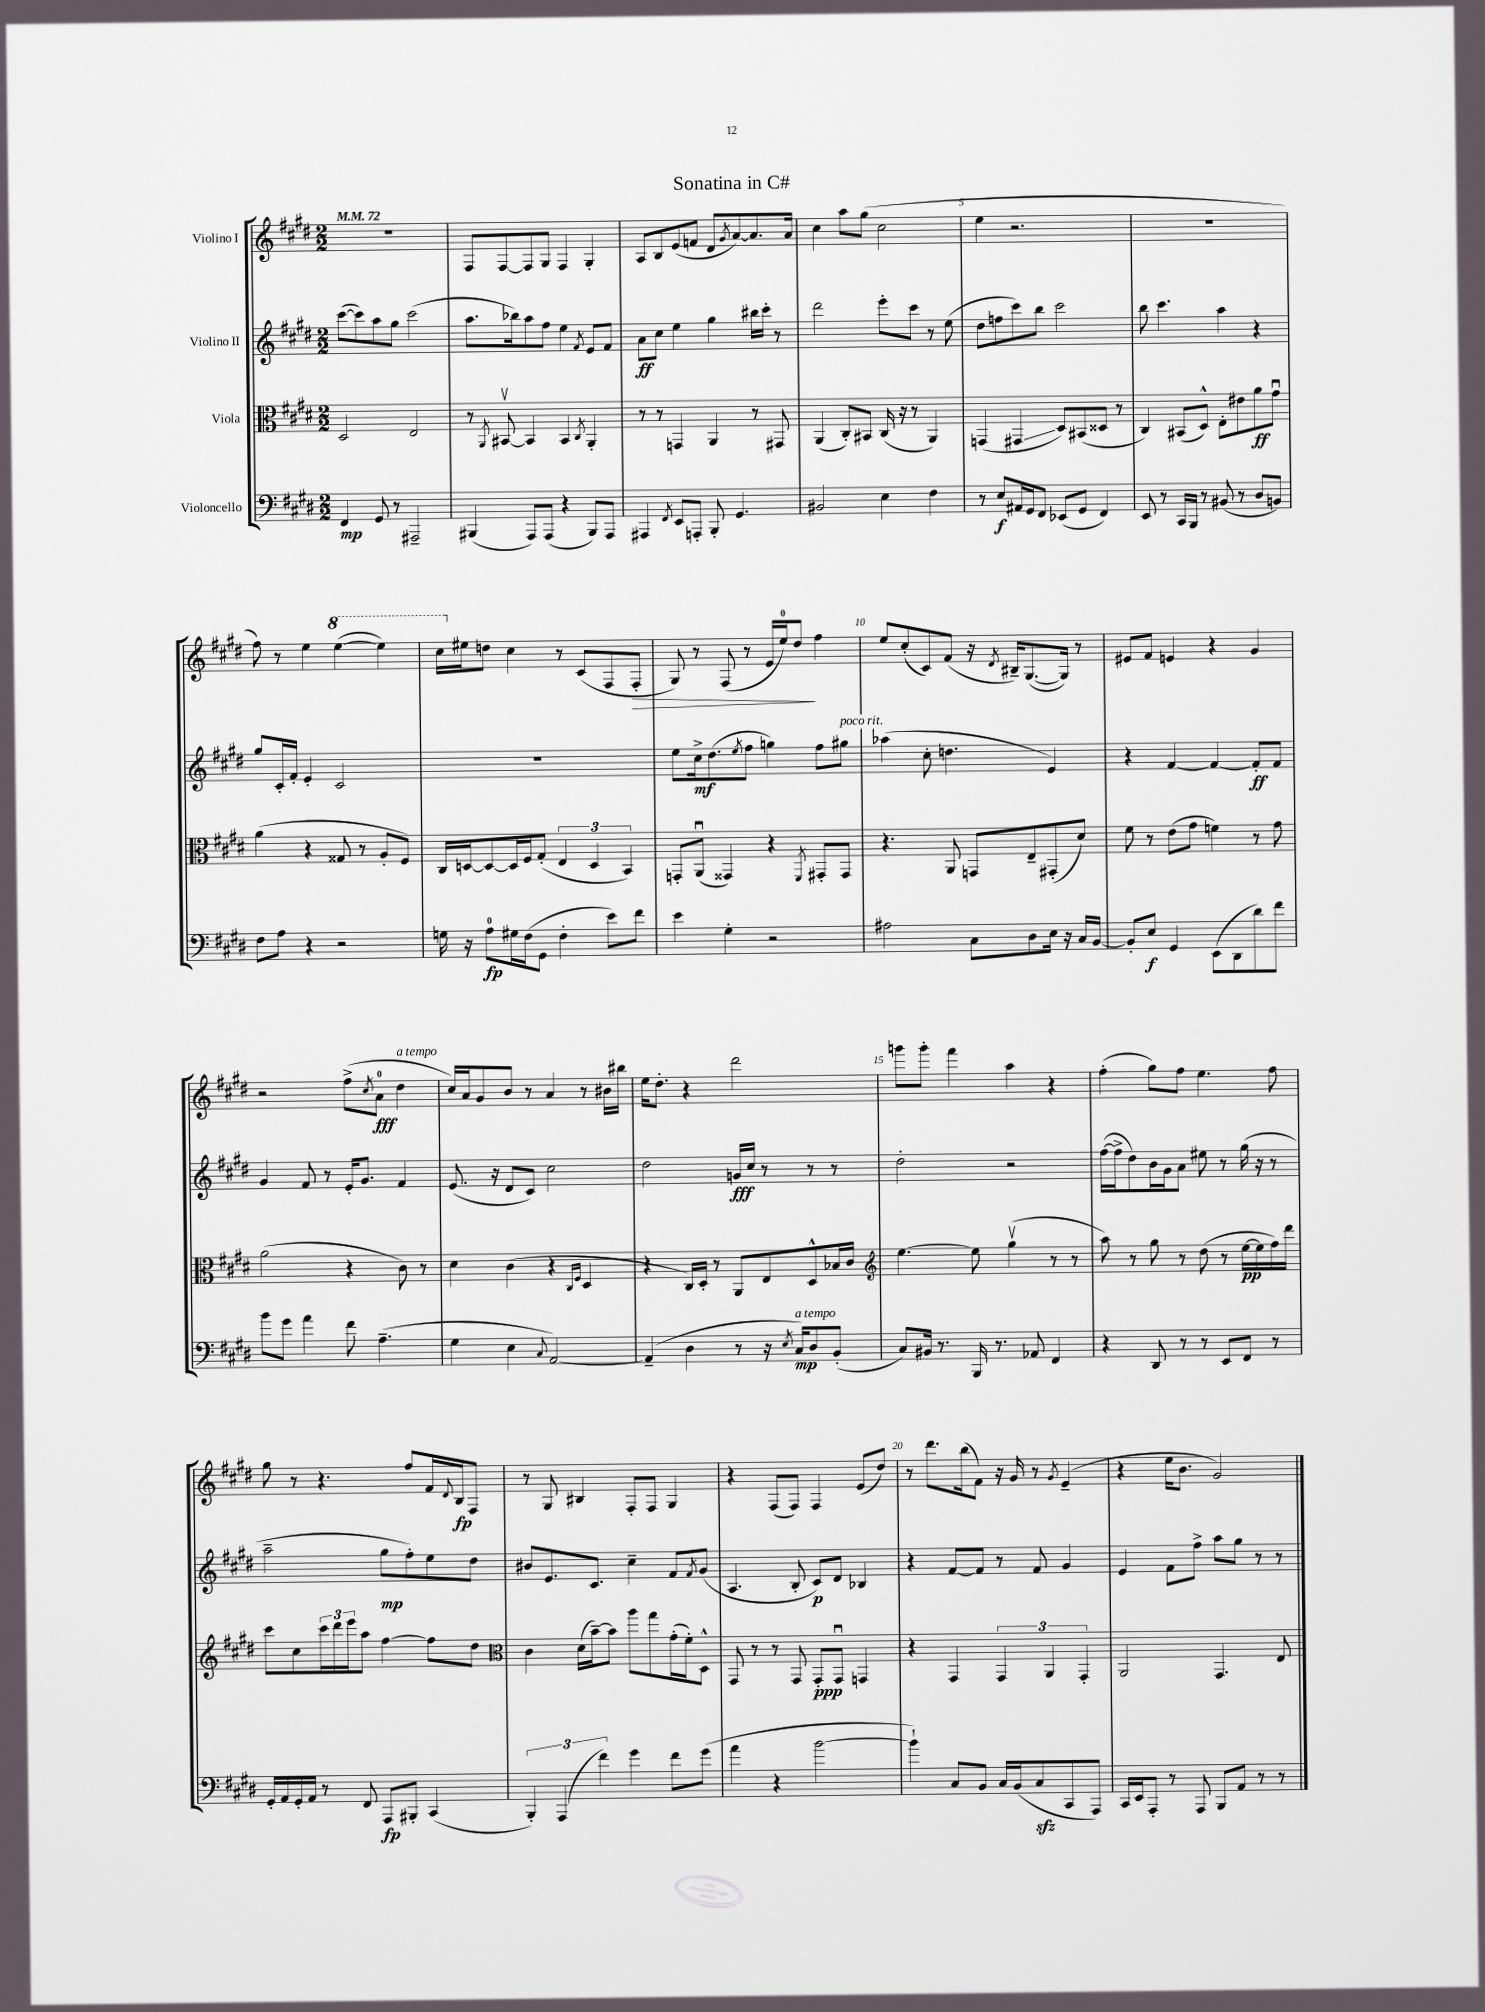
\header { title = "Sonatina in C#" }
<<
\new StaffGroup <<
\new Staff = "s0" \with { instrumentName = "Violino I" } {
    \clef treble \key e \major \numericTimeSignature \time 2/2 \tempo 4 = 72
    R1 |
    fis8 fis8~ fis8 gis8 fis4 gis4-. |
    a8 b8 e'8( f'8 dis'8 \acciaccatura { gis'8 } a'8~) a'8. a'16 |
    cis''4 a''8 gis''8( cis''2 |
    e''4 r2. |
    R1 |
    fis''8) r8 e''4 \ottava #1 e'''4~( e'''4) |
    cis'''16 \ottava #0 eis''16 d''8 cis''4 r8 cis'8( fis8 fis8-.\> |
    gis8) r8 fis8( r8 e'16 e''16-0) dis''8\! fis''4 |
    e''8 cis''8-.( cis'8) fis'8( r16 \acciaccatura { dis'8 } bis16--) gis8.~( gis16) r8 |
    eis'8 fis'8 e'4 r4 gis'4 |
    r2 fis''8->( \acciaccatura { cis''8 } a'8-0\fff dis''4^\markup { \italic "a tempo" } |
    cis''16) a'16 gis'8 b'8 r8 a'4 r8 bis'16 bis''16 |
    e''16 dis''8.-. r4 dis'''2 |
    g'''8 g'''8-. fis'''4 a''4 r4 |
    fis''4-.( gis''8) fis''8 e''4. fis''8 |
    gis''8 r8 r4. fis''8 fis'16 \appoggiatura { dis'8 } b16\fp fis8 |
    r8 gis8 bis4 fis8-. fis8 gis4 |
    r4 fis8( fis8) fis4 e'8( dis''8) |
    r8 dis'''8. b''16( fis'8) r16 gis'16 r8 \acciaccatura { gis'8 } e'4--( |
    r4 e''16 b'8. gis'2) \bar "|." |
}
\new Staff = "s1" \with { instrumentName = "Violino II" } {
    \clef treble \key e \major \numericTimeSignature \time 2/2
    cis'''8~( cis'''8) a''8 gis''8 cis'''2( |
    a''8. bes''16) a''8 fis''8 e''4 \acciaccatura { fis'8 } e'8 fis'8 |
    a'8\ff cis''8 e''4 gis''4 bis''16 cis'''16-. r8 |
    dis'''2 e'''8-. cis'''8 r8 e''8( |
    dis''8 f''8 cis'''8) b''8 cis'''2 |
    b''8 cis'''4. a''4 r4 |
    gis''8 cis'16-. fis'16-. e'4-. cis'2 |
    R1 |
    e''8 cis''16->\mf dis''8.( \acciaccatura { e''8 } fis''8 g''4) fis''8 gis''8^\markup { \italic "poco rit." } |
    aes''4( cis''8-. d''4. e'4) |
    r4 fis'4~ fis'4~ fis'8-.\ff fis'8 |
    gis'4 fis'8 r8 e'16-. gis'8. fis'4 |
    e'8.( r16 dis'8 cis'8) cis''2 |
    dis''2 g'16\fff cis''16 r8 r8 r8 |
    dis''2-. r2 |
    fis''16~( fis''16-> dis''8) b'16 gis'16 a'8 eis''8 r8 gis''16( r16 r8 |
    a''2-- gis''8\mp fis''8-.) e''8 dis''8 |
    bis'8 e'8. cis'8. cis''4-- fis'8 \acciaccatura { fis'8 } gis'8( |
    a4. b8-. cis'8\p) dis'8 bes4 |
    r4 fis'8~ fis'8 r8 fis'8 gis'4 |
    e'4 fis'8 fis''8-> a''8 gis''8 r8 r8 \bar "|." |
}
\new Staff = "s2" \with { instrumentName = "Viola" } {
    \clef alto \key e \major \numericTimeSignature \time 2/2
    dis2 e2 |
    r8 \acciaccatura { a,8 } bis,8~\upbow bis,4 bis,4 \acciaccatura { cis8 } a,4-. |
    r8 r8 g,4 a,4 r8 gis,8 |
    a,4( cis8-.) bis,8 cis16( r16 r8 a,4) |
    g,4( gis,4\glissando dis8) bis,8( disis8 r8 |
    cis4) bis,8( dis8-^) e8-. eis'8 a'8\ff gis'8\downbow |
    a'4( r4 gisis8 r8 a8-. fis8) |
    cis16 d16~ d8~ d16 fis16 gis8-.( \tuplet 3/2 { e4 d4 b,4) } |
    g,8-. a,8\downbow( gisis,4) r4 \acciaccatura { fis,8 } gis,8-. gis,8 |
    r4. a,8 g,8 e8-- gis,8-.( dis'8) |
    fis'8 r8 e'8( gis'8 f'4) r8 gis'8 |
    a'2( r4 cis'8) r8 |
    dis'4 cis'4( r4 \grace { cis16 fis16 } dis4 |
    r4 cis16) dis16-. r8 a,8 e8 dis8-^ bes16 cis'16 |
    \clef treble e''4.~ e''8 gis''4\upbow( r8 r8 |
    a''8) r8 gis''8 r8 dis''8( r8 e''16~\pp e''16 fis''16) dis'''16 |
    cis'''8 cis''8 \tuplet 3/2 { cis'''16 dis'''16 e'''16 } a''8 fis''4~ fis''8 dis''8 |
    \clef alto cis'4 dis'16( b'16~--) b'8 a''8 gis''8 gis'16-.( fis'16-.) dis8-^ |
    gis,8 r8 r8 gis,8 gis,8-.\ppp gis,8\downbow g,4 |
    r4 gis,4 \tuplet 3/2 { gis,4 a,4 gis,4-. } |
    a,2 gis,4. e8 \bar "|." |
}
\new Staff = "s3" \with { instrumentName = "Violoncello" } {
    \clef bass \key e \major \numericTimeSignature \time 2/2
    fis,4\mp gis,8 r8 ais,,2-- |
    bis,,4( a,,8) a,,8( r4 bis,,8) a,,8 |
    ais,,4 \acciaccatura { fis,8 } e,8 a,,8-. b,,8-. gis,4. |
    bis,2 e4 fis4 |
    r8 e8\f ais,16 gis,16 fis,8 ees,8( gis,8 fis,4) |
    e,8 r8 cis,16 b,,16 r8 bis,8( r8 dis8 b,8) |
    fis8 a8 r4 r2 |
    g16 r16 a8-0\fp gis16 fis16( gis,8 fis4-. e'8) fis'8 |
    e'4 gis4-. r2 |
    ais2 cis8 dis8 e16 r16 cis16 b,16~ |
    b,8-. e8\f gis,4 e,8( dis,8 dis'8) fis'8 |
    b'8 gis'8 a'4 fis'8 a4.--( |
    gis4 e4 \appoggiatura { cis8 } a,2~) |
    a,4--( dis4 r8 r16 \acciaccatura { e8 } cis16\mp^\markup { \italic "a tempo" }) dis8 b,8-.( |
    cis8) bis,16 r8. b,,16 r8. aes,8 fis,4 |
    r4 dis,8 r8 r8 e,8 fis,8 r8 |
    gis,16-. a,16 gis,16-. a,16 r8 fis,8 a,,8\fp bis,,8-. cis,4( |
    \tuplet 3/2 { b,,4-.) a,,4( fis'4) } gis'4 fis'8 gis'8( |
    a'4 r4 b'2~ |
    b'4-!) cis8 b,8 cis16 b,16( cis8\sfz cis,8 a,,8) |
    cis,16 e,16 a,,8-. r8 a,,8 b,,8 a,8 r8 r8 \bar "|." |
}
>>
>>
\layout { \context { \Score \override BarNumber.break-visibility = ##(#f #t #t) barNumberVisibility = #(every-nth-bar-number-visible 5) } }
